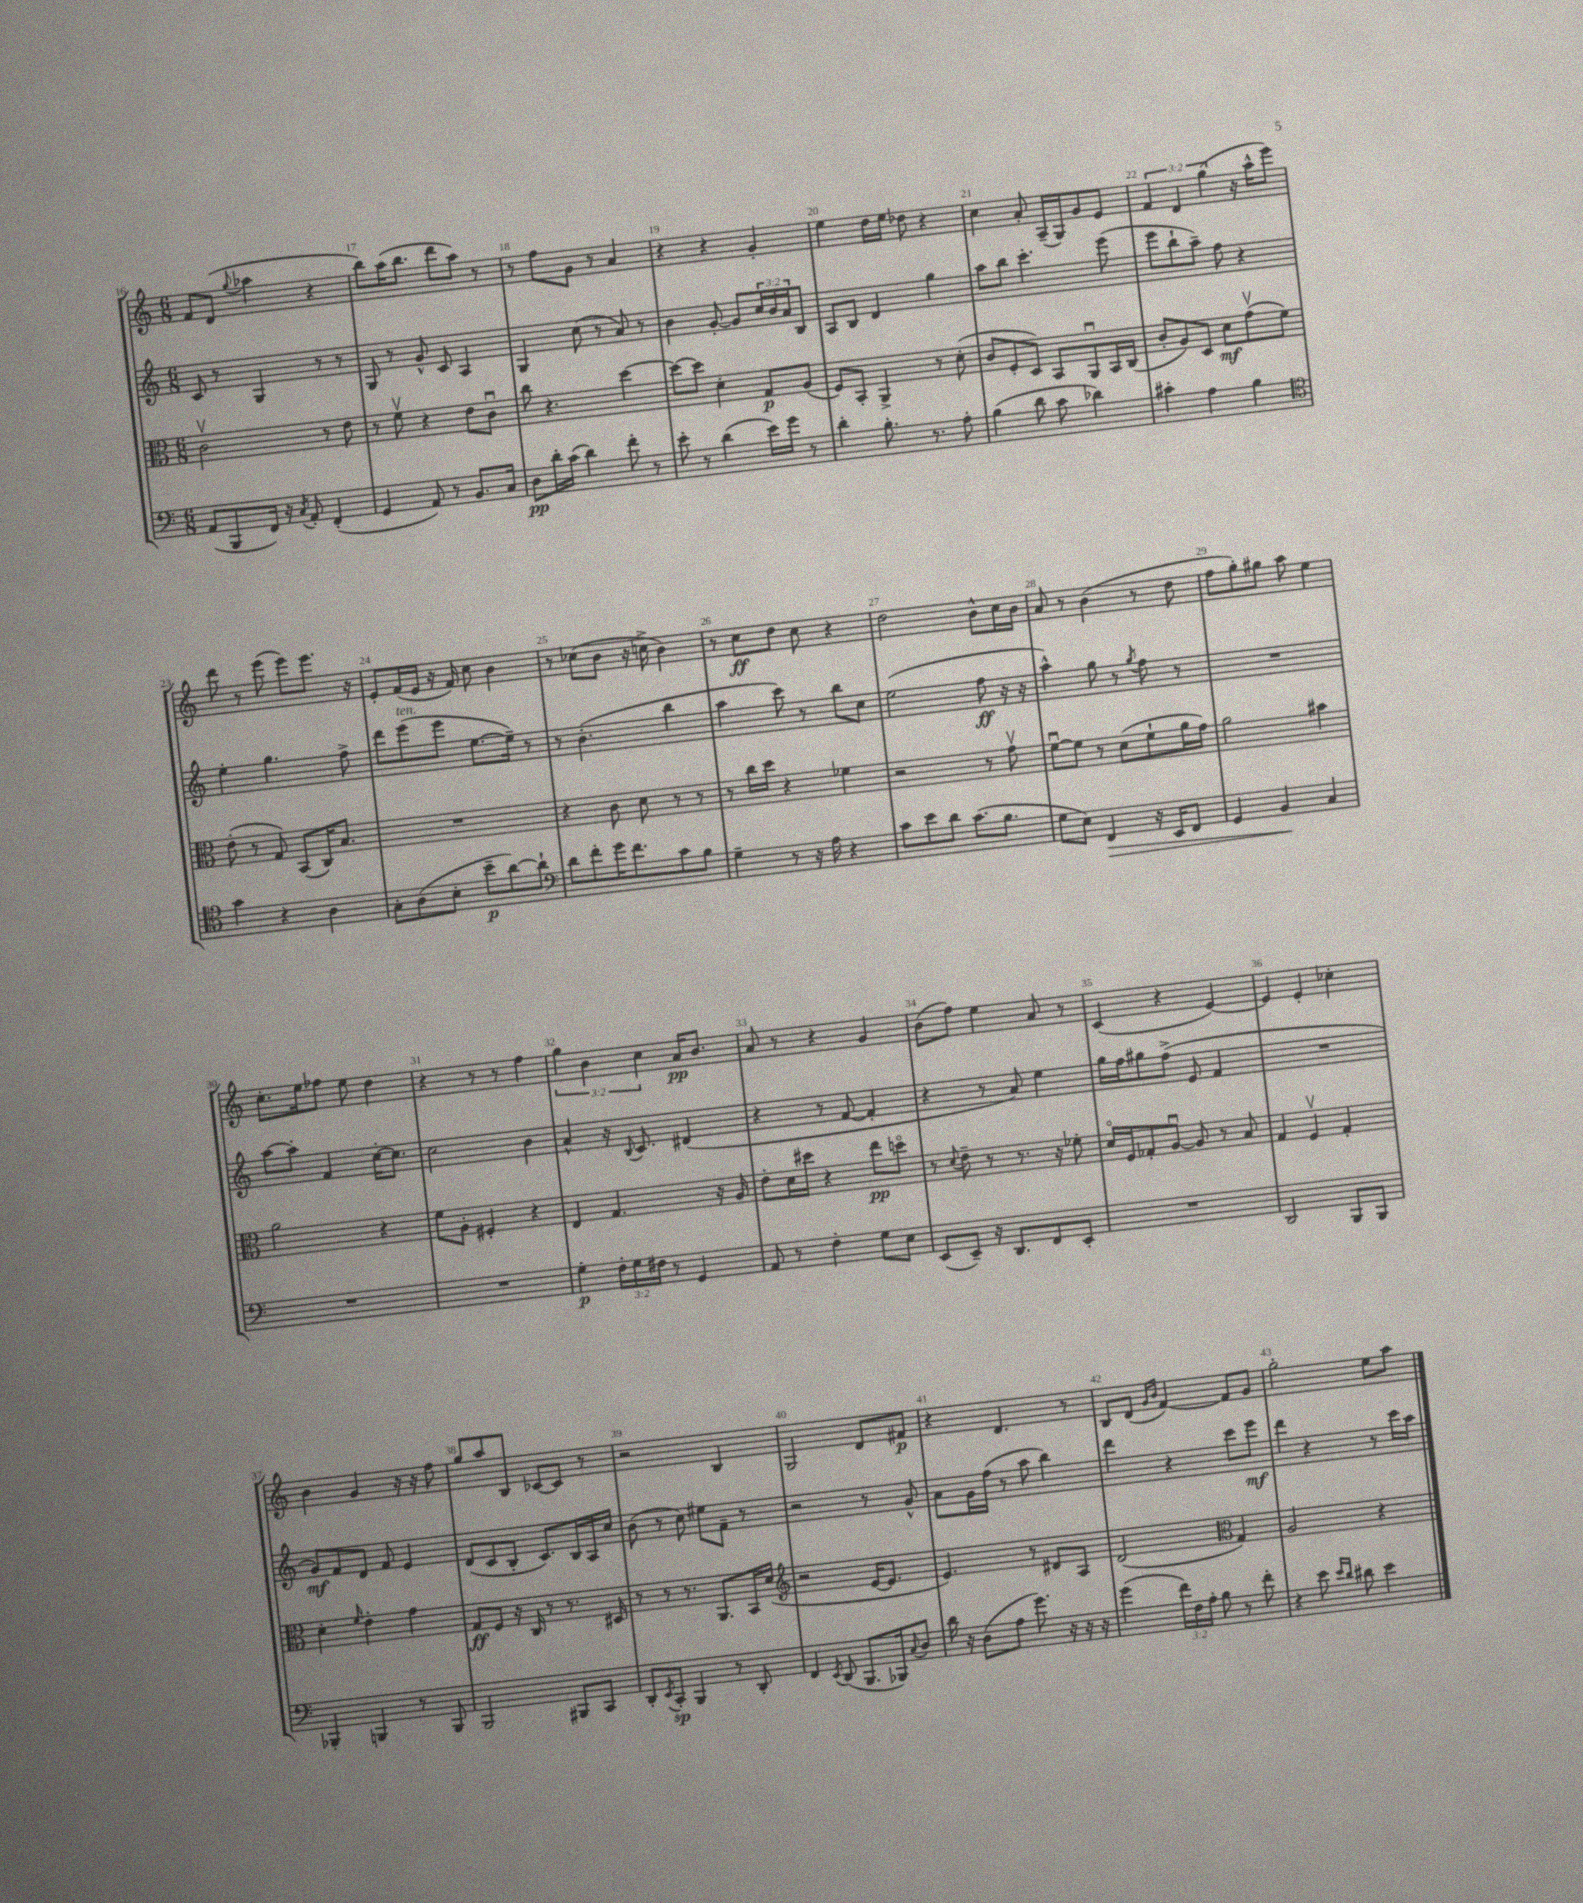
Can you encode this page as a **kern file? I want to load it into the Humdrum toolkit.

**kern	**kern	**kern	**kern
*staff4	*staff3	*staff2	*staff1
*clefF4	*clefC3	*clefG2	*clefG2
*k[]	*k[]	*k[]	*k[]
*M6/8	*M6/8	*M6/8	*M6/8
(8AA	2cv	8c	8f
8BBB	.	8r	(8d
.	.	.	8qqgg
16FF)	.	4G	4aa-
16r	.	.	.
8qC	.	.	.
8AA'	.	.	.
(4FF'	8r	8r	4r
.	8e	8r	.
=	=	=	=
4GG	8r	8G	8bb)
.	8fv	8r	(16aa
.	.	.	8.bb
8AA)	4r	8g^^	.
8r	.	8c	8ddd
8.BB	8e	4A	8aa)
.	8cu	.	8r
16C	.	.	.
=	=	=	=
8D	8cc	4G	8r
16d'	4.r	.	8ff
(16c	.	.	.
4d)	.	(8cc	8g
.	.	8r	8r
8f'	[4dd	8a)	4a
8r	.	8r	.
=	=	=	=
8e'	8dd_	4b	4r
8r	8dd]	.	.
(4d	4d'	[8g'	4r
.	.	8g]	.
16e)	8G	24cc	4g'
.	.	24b	.
16g	.	.	.
.	.	24a	.
8r	(8A	8B	.
=	=	=	=
4d'	8F)	8A	4ee
.	8BB'	8B	.
8.B'	4AA^	4d	16dd
.	.	.	16ee
.	.	.	8dd-
8.r	.	.	.
.	8r	4gg	4r
8A'	(8d'	.	.
=	=	=	=
(4B	8c	8aa	4cc
.	8F'	8bb	.
8d	8D)	4.ccc'	8a'
8c	8BB	.	(16A~
.	.	.	16G)
4d-)	8AAu	.	8g
.	16BB	(8eee	8e
.	(16C	.	.
=	=	=	=
4c#'	8c'	8eee	6f
.	8A)	8bb`	.
.	.	.	6d
4A	8D	8aa~)	.
.	.	.	(6gg
.	8d	8ff	.
4B	(8gv	4r	16r
.	.	.	16aa^^
.	8f)	.	8eee)
=	=	=	=
*clefC4	*	*	*
4g	(8e'	4ee'	8ddd
.	8r	.	8r
4r	8G)	4.gg	(8eee
.	(8BB	.	8eee)
4A	16C)	.	8.eee
.	8.B	.	.
.	.	8ff^	.
.	.	.	16r
=	=	=	=
8G'	2.r	8ddd	8e'
(8A	.	(8eee	(16f
.	.	.	16e
8B'	.	8eee	16r
.	.	.	16f)
8b~	.	[8.ee	8cc
[8a)	.	.	4b
.	.	16ee~])	.
8a`]	.	8r	.
=	=	=	=
*clefF4	*	*	*
8d	4r	8r	8r
8f'	.	(4.b'	(8cc-
16g	8c	.	8b
8.f	.	.	.
.	8d	.	16r
.	.	.	16cc^
8c	8r	4bb	4b)
8B	8r	.	.
=	=	=	=
4G~	8r	4aa	8r
.	16cc	.	8cc
.	16dd	.	.
8r	4r	8ccc)	8dd
16r	.	8r	8cc
16A	.	.	.
4r	4f-	8bb	4r
.	.	8cc	.
=	=	=	=
8c	2r	(2ee	2dd
8e	.	.	.
8d	.	.	.
(8.c	.	.	.
.	8r	8ff	8b^^
8.B	.	.	.
.	8gv	16r	16cc
.	.	16r	16b
=	=	=	=
8G	[8fu	4aa^^)	8a
8E)	8f]	.	8r
4FF	8r	8gg	(4b
.	(8d	8r	.
.	.	8qgg	.
16r	8f`	8ff	8r
16EE	.	.	.
8FF	16a	8r	8dd
.	16g)	.	.
=	=	=	=
4GG	2a	2.r	8ff
.	.	.	8gg')
4BB	.	.	8gg#
.	.	.	8aa
4C	4b#	.	4ee
=	=	=	=
2.r	2a	[8aa	8.cc'
.	.	8aa']	.
.	.	.	16ee
.	.	4f	8ff-
.	.	.	8ee
.	4r	[16cc'	4dd
.	.	8.cc]	.
=	=	=	=
2.r	8f	2cc	4r
.	8A'	.	.
.	4F#'	.	8r
.	.	.	8r
.	4r	4b	4ff
=	=	=	=
4G'	4E	4a^^	6gg
.	.	.	6b
24F'	4.G	16r	.
24G	.	.	.
.	.	8qqB	.
.	.	8.c	.
24F#	.	.	6cc
8r	.	.	.
4GG	.	(4d#	16a
.	.	.	8.b
.	16r	.	.
.	16A	.	.
=	=	=	=
8AA	8e'	4r	8a
8r	16d	.	8r
.	16dd#	.	.
4F'	4r	8r	4r
.	.	[8f	.
8G	8ee	4f']	4g
8E	8ddo	.	.
=	=	=	=
(8EE	8r	4r	(8b
.	8qqd	.	.
8EE~)	8e~	.	8ff)
16r	8r	8r	4ee
8.DD	.	.	.
.	8.r	8a)	.
8FF	.	4ee	8a
.	16r	.	.
8EE'	8f-'	.	8r
=	=	=	=
2.r	16do	16gg	(4c
.	16F	16ff	.
.	8G-'	8gg#	.
.	[8Au	(8ff^	4r
.	8A]	8e	.
.	8r	4f	[4e)
.	8B	.	.
=	=	=	=
2DD	4G	2.r	4e]
.	4Fv	.	4e'
8BBB	4G'	.	4cc-'
8BBB	.	.	.
=	=	=	=
4BBB-'	4d'	8g)	4b
.	.	8f	.
.	16qqf	.	.
4BBB	4e'	8d	4g
.	.	8f	.
8r	4g	4e	16r
.	.	.	16r
8BBB	.	.	8ff
=	=	=	=
2BBB	8G	(8d	8gg
.	8F	8c	8aa
.	16r	8B'	8B
.	16C	.	.
.	8r	8.c)	[8c-
8BBB#	8.r	.	8c-]
.	.	16B	.
8CC	.	16A	8r
.	16D#	16cc	.
=	=	=	=
8DD'	8r	(8b	2r
8qEE	.	.	.
8CC'	8r	8r	.
4BBB	8.r	8cc)	.
.	.	8ee#	.
.	8.AA	.	.
8r	.	8f~	4B
8DD'	16BB	8r	.
.	(16d	.	.
=	=	=	=
*	*clefG2	*	*
4FF	2r	2r	2G
8qEE	.	.	.
(8DD	.	.	.
8.BBB	.	.	.
.	[16e	8r	8d
16BBB-)	8.e]	.	.
8qqC	.	.	.
8D	.	8g^^	8f#
=	=	=	=
16d	4.e)	8a	4r
16r	.	.	.
(8D	.	16g	.
.	.	(16ff	.
8A	.	8r	4.d
8.g)	8r	8aa	.
.	8d#	4bb)	.
16r	.	.	.
16r	8A	.	8r
16r	.	.	.
=	=	=	=
(4g	(2d	4ddd	8B
.	.	.	(8d
.	.	.	16qqg
.	.	.	16qqb
24f)	.	4r	[4f)
24F	.	.	.
24A'	.	.	.
8B	.	.	.
*	*clefC3	*	*
8r	4G)	8ccc	8f]
8f'	.	8eee	8g
=	=	=	=
4r	2A	4ddd	2gg'
8e	.	4r	.
16qqe	.	.	.
16qqd	.	.	.
8d#	.	.	.
4e	4r	8r	8ee
.	.	16ccc	8aa
.	.	16aa	.
==	==	==	==
*-	*-	*-	*-
